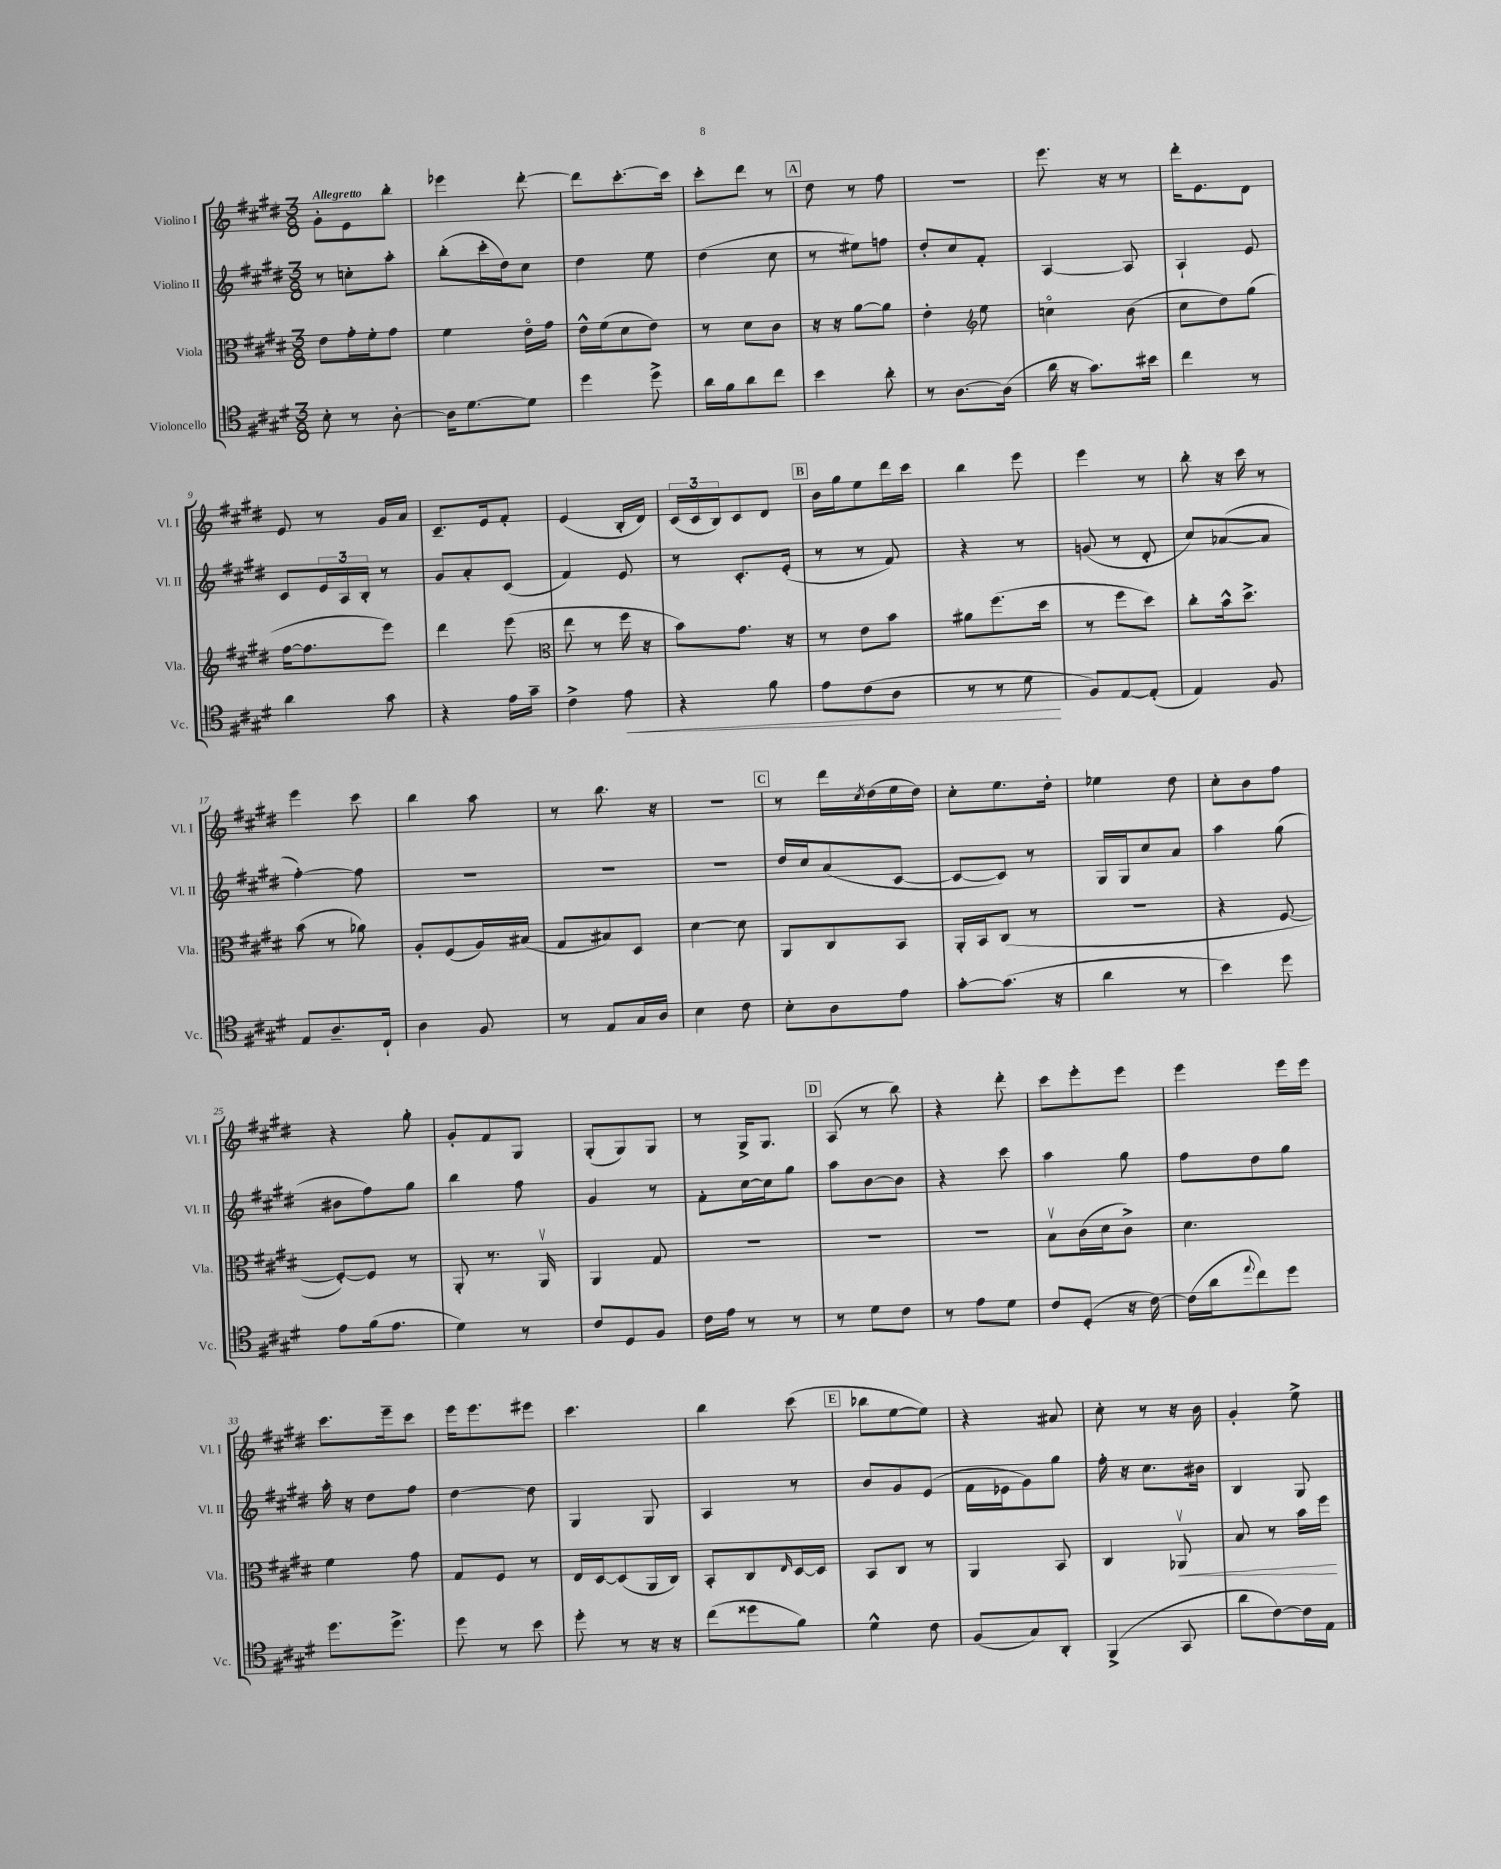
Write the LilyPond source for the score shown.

<<
\new StaffGroup <<
\new Staff = "s0" \with { instrumentName = "Violino I" shortInstrumentName = "Vl. I" } {
    \clef treble \key e \major \numericTimeSignature \time 3/8 \tempo "Allegretto"
    gis'8-. e'8 b''8-. |
    ees'''4 dis'''8~-. |
    dis'''8 cis'''8.~-. cis'''16 |
    cis'''8-. dis'''8 r8 |
    \mark \markup { \box "A" } dis''8 r8 fis''8 |
    R4. |
    e'''8. r16 r8 |
    dis'''16-. e'8. dis'8 |
    e'8 r8 gis'16 a'16 |
    cis'8.-- e'16 fis'8-. |
    e'4( b16-. dis'16) |
    \tuplet 3/2 { cis'16( cis'16 b16) } cis'8 dis'8 |
    \mark \markup { \box "B" } b'16 gis''16 e''8 dis'''16 cis'''16 |
    b''4 e'''8 |
    e'''4 r8 |
    b''8-. r16 cis'''16 r8 |
    e'''4 cis'''8 |
    b''4 a''8 |
    r8 b''8. r16 |
    r4. |
    \mark \markup { \box "C" } r8 dis'''16 \acciaccatura { cis''8 } dis''16( e''16 dis''16) |
    cis''8-. e''8. dis''16-. |
    ees''4 dis''8 |
    cis''8-. b'8 fis''8 |
    r4 gis''8-. |
    gis'8-. fis'8 gis8 |
    gis8-.( gis8) gis8 |
    r8 gis16-> gis8. |
    \mark \markup { \box "D" } a8( r8 b''8) |
    r4 dis'''8-. |
    cis'''8 e'''8-. e'''8 |
    e'''4 e'''16 e'''16 |
    cis'''8. e'''16-- cis'''8 |
    e'''16 e'''8. eis'''8 |
    cis'''4. |
    b''4 cis'''8( |
    \mark \markup { \box "E" } bes''8 e''8~ e''8) |
    r4 ais'8 |
    cis''8-. r8 r16 b'16 |
    gis'4-. e''8-> \bar "|." |
}
\new Staff = "s1" \with { instrumentName = "Violino II" shortInstrumentName = "Vl. II" } {
    \clef treble \key e \major \numericTimeSignature \time 3/8
    r8 c''8-. a''8-. |
    b''8-.( cis'''16-. dis''16) cis''8 |
    dis''4 e''8 |
    dis''4( cis''8 |
    \mark \markup { \box "A" } r8 eis''8) f''8 |
    dis''8-. cis''8 fis'8-. |
    a4~ a8 |
    a4-! e'8 |
    cis'8 \tuplet 3/2 { e'16 a16 b16-. } r8 |
    gis'8 a'8-. cis'8( |
    fis'4) e'8 |
    r8 cis'8.-. e'16-.( |
    \mark \markup { \box "B" } r8 r8 fis'8) |
    r4 r8 |
    g'8( r8 dis'8-. |
    cis''8) aes'8~( aes'8 |
    fis''4~-.) fis''8 |
    R4. |
    R4. |
    R4. |
    \mark \markup { \box "C" } dis''16 cis''16 a'8( cis'8~ |
    cis'8~ cis'8) r8 |
    gis16 gis16 cis''8 a'8 |
    a''4 gis''8( |
    bis'8 fis''8) gis''8 |
    b''4 fis''8 |
    gis'4 r8 |
    fis'8-. cis''16~ cis''16 gis''8 |
    \mark \markup { \box "D" } a''8 b'8~ b'8 |
    r4 cis'''8 |
    a''4 gis''8 |
    fis''8 dis''8 gis''8 |
    a''16-. r16 dis''8 fis''8 |
    dis''4~ dis''8 |
    gis4 gis8 |
    a4 r8 |
    \mark \markup { \box "E" } b'8 gis'8 e'8( |
    fis'16 ees'16 gis'8) gis''8 |
    fis''16-. r16 cis''8. bis'16 |
    b4 gis8 \bar "|." |
}
\new Staff = "s2" \with { instrumentName = "Viola" shortInstrumentName = "Vla." } {
    \clef alto \key e \major \numericTimeSignature \time 3/8
    e'8 gis'16-. fis'16-. gis'8 |
    fis'4 e'16\flageolet gis'16 |
    e'16-^ fis'16( dis'8 e'8) |
    r8 dis'8 cis'8 |
    \mark \markup { \box "A" } r16 r16 a'8~ a'8 |
    e'4-. \clef treble e''8 |
    c''4\flageolet b'8( |
    cis''8 dis''8) gis''8( |
    fis''16~ fis''8. e'''8) |
    dis'''4 e'''8( |
    \clef alto e''8 r8 fis''16 r16 |
    b'8) gis'8. r16 |
    \mark \markup { \box "B" } r8 e'8 b'8 |
    ais'8 fis''8.( dis''16 |
    r8 fis''8 dis''8) |
    cis''8-. b'16-^ dis''8.-> |
    b'8( r8 aes'8) |
    a8-. fis8( a16) bis16( |
    gis8 bis8) dis8 |
    dis'4~ dis'8 |
    \mark \markup { \box "C" } a,8 cis8 b,8 |
    a,16-. b,16 cis8( r8 |
    R4. |
    r4 fis8~ |
    fis8~-.) fis8 r8 |
    a,8-. r8. a,16\upbow |
    a,4 gis8 |
    R4. |
    \mark \markup { \box "D" } R4. |
    R4. |
    b8\upbow cis'16( dis'16 cis'8->) |
    dis'4. |
    fis'4 gis'8 |
    gis8 fis8 r8 |
    e16 dis16~ dis8( a,16 cis16) |
    b,8-. cis8 \grace { e16 } dis16~ dis16 |
    \mark \markup { \box "E" } b,8 cis8 r8 |
    a,4 b,8 |
    cis4 aes,8\upbow\< |
    b8 r8 b'16 fis''16\! \bar "|." |
}
\new Staff = "s3" \with { instrumentName = "Violoncello" shortInstrumentName = "Vc." } {
    \clef tenor \key e \major \numericTimeSignature \time 3/8
    b8-. r8 a8~-. |
    a16 dis'8.~ dis'8 |
    dis''4 dis''8-> |
    a'16 fis'16 a'8 cis''8 |
    \mark \markup { \box "A" } b'4 a'8-. |
    r8 a8.~ a16( |
    a'16 r16 gis'8.) bis'16 |
    cis''4 r8 |
    a'4 gis'8 |
    r4 e'16 gis'16-- |
    cis'4-> e'8\< |
    r4 fis'8 |
    \mark \markup { \box "B" } e'8 cis'8( a8 |
    r8 r8 dis'8\! |
    fis8) e8~ e8-.( |
    e4) fis8 |
    e8 a8.-- cis16-! |
    a4 fis8 |
    r8 e8 gis16 a16 |
    b4 cis'8 |
    \mark \markup { \box "C" } b8-. a8 e'8 |
    gis'8~-. gis'8.( r16 |
    a'4 r8 |
    b'4) dis''8 |
    e'8 fis'16( e'8. |
    dis'4) r8 |
    cis'8 dis8 fis8 |
    cis'16 e'16 r8 r8 |
    \mark \markup { \box "D" } r8 dis'8 cis'8 |
    r8 e'8 dis'8 |
    cis'8 dis8-.( r16 cis'16~) |
    cis'16( a'16 \appoggiatura { e''8 } cis''8) dis''8 |
    dis''8. dis''8.-> |
    dis''8 r8 b'8 |
    dis''8-. r8 r16 r16 |
    cis''8( disis''8 fis'8) |
    \mark \markup { \box "E" } dis'4-^ cis'8 |
    fis8( gis8) a,8-. |
    fis,4->( gis,8 |
    a'8 cis'8~) cis'16 e16 \bar "|." |
}
>>
>>
